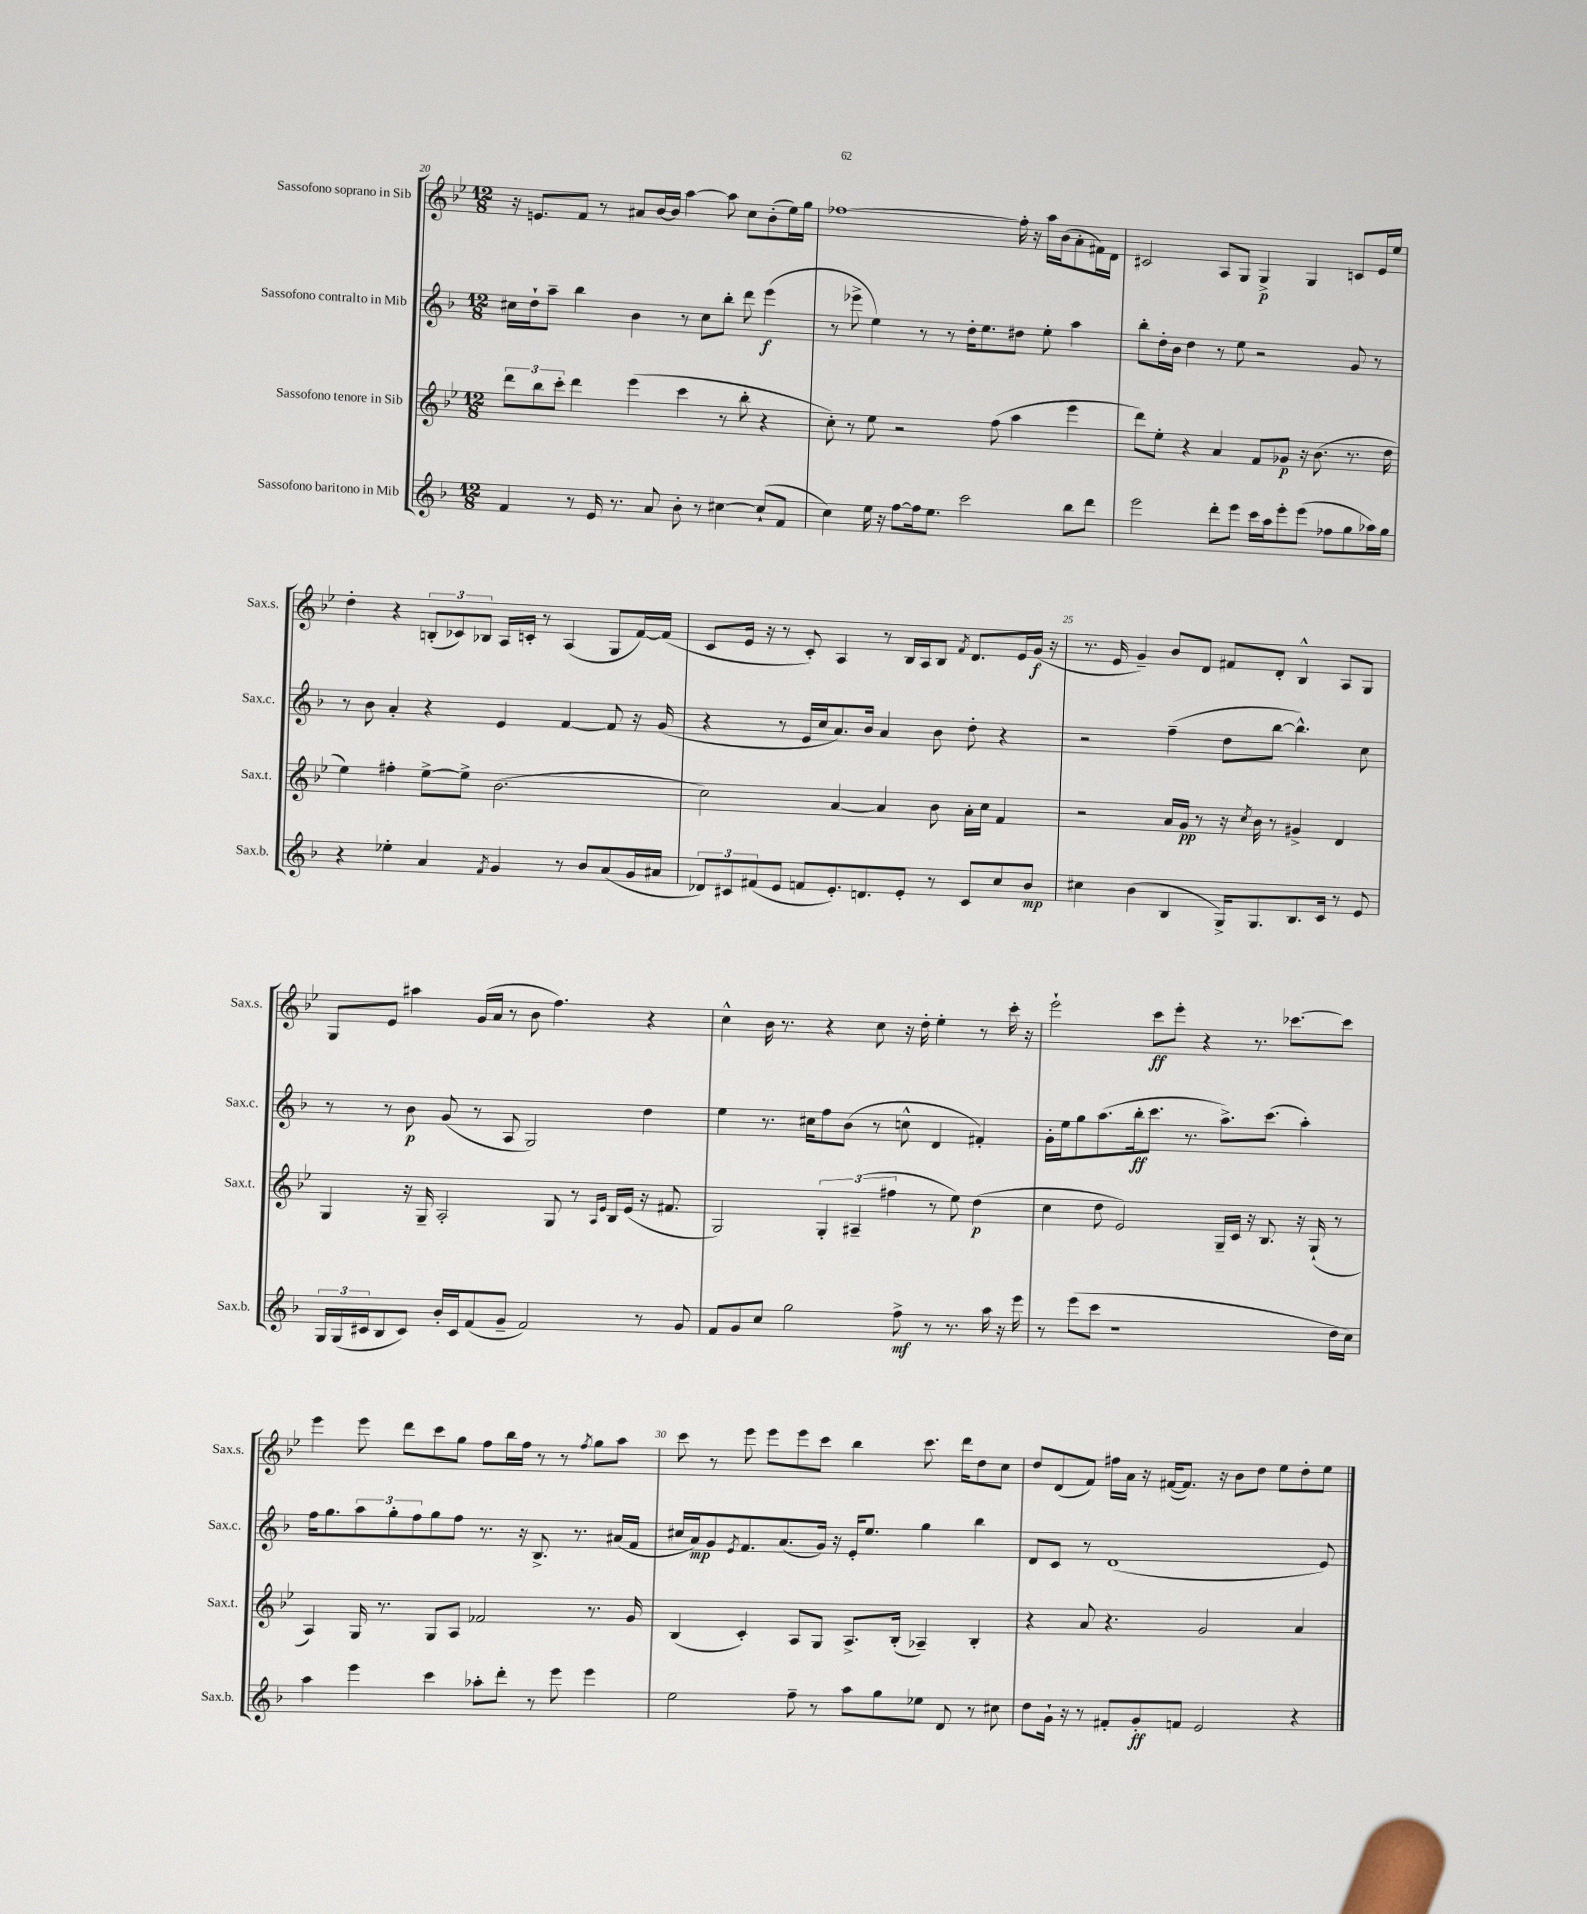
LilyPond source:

<<
\new StaffGroup <<
\new Staff = "s0" \with { instrumentName = "Sassofono soprano in Sib" shortInstrumentName = "Sax.s." } {
    \clef treble \key bes \major \numericTimeSignature \time 12/8
    r16 e'8. f'8 r8 ais'8 bes'16~ bes'16 a''4~ a''8 c''8 bes'8-.( ees''16) g''16 |
    fes''1~ fes''16-. r16 a''16 bes'16( a'8-. fis'16) d'16 |
    cis'2 a8 g8 g4->\p g4 c'8 ees'16 ees''16 |
    d''4-. r4 \tuplet 3/2 { b8-.( ces'8) bes8 } a16 c'16-. r8 a4( g8 f'16~) f'16( |
    c'8 ees'16 r16 r8 c'8-.) a4 r8 bes16 a16 bes8 \acciaccatura { f'8 } d'8. ees'16 g'16\f( r16 |
    r8. ees'16 g'4--) bes'8 d'8 fis'8 d'8-. bes4-^ a8 g8 |
    g8 ees'8 ais''4 g'16( a'16 r8 bes'8 f''4.) r4 |
    c''4-^ bes'16 r8. r4 c''8 r16 d''16-. ees''4-. r8 c'''16-. r16 |
    ees'''2-! c'''8\ff ees'''8-. r4 r8. ces'''8.~ ces'''8 |
    ees'''4 ees'''8 d'''8 c'''8 g''8 f''8 bes''16 f''16 r8 r8 \acciaccatura { f''8 } g''8 a''8 |
    c'''8 r8 ees'''8 ees'''8 ees'''8 c'''8 bes''4 c'''8. d'''16 d''8 c''8 |
    d''8 d'8( f'8) fis''16 a'16 r16 fis'16~( fis'8.) r16 bes'8 d''8 ees''8 d''8-. ees''8 \bar "|." |
}
\new Staff = "s1" \with { instrumentName = "Sassofono contralto in Mib" shortInstrumentName = "Sax.c." } {
    \clef treble \key f \major \numericTimeSignature \time 12/8
    cis''16 d''16-! a''8-- bes''4 bes'4 r8 cis''8 bes''8-. d'''8 e'''4\f( |
    r8 ees'''8-> e''4) r8 r8 d''16-. e''8. dis''8 e''8-. a''4 |
    bes''8-. d''16-. bes'16 d''4 r8 e''8 r2 g'8 r8 |
    r8 bes'8 a'4-. r4 e'4 f'4~ f'8 r16 g'16( |
    r4 r8 e'16 c''16 a'8.) bes'16 a'4 bes'8 d''8-. r4 |
    r2 f''4--( d''8 bes''8~ bes''4.-^) c''8 |
    r8 r8 bes'8\p g'8( r8 a8 g2) d''4 |
    e''4 r8. cis''16 f''8 bes'8( r8 c''8-^ d'4 fis'4-.) |
    g'16-. e''16 g''8 a''8.( bes''16-.\ff c'''8. r8. a''8.->) c'''8.( a''4-.) |
    f''16 g''8. \tuplet 3/2 { a''8 g''8-. f''8 } g''8 f''8 r8. r16 bes8.-> r8. ais'16( f'16 |
    cis''16 a'16\mp) g'8 \acciaccatura { e'8 } f'8. a'8.( g'16) r16 e'16-. e''8. g''4 bes''4 |
    d'8 c'8 r8 d'1( e'8) \bar "|." |
}
\new Staff = "s2" \with { instrumentName = "Sassofono tenore in Sib" shortInstrumentName = "Sax.t." } {
    \clef treble \key bes \major \numericTimeSignature \time 12/8
    \tuplet 3/2 { d'''8 bes''8 c'''8-. } d'''4 ees'''4( c'''4 r8 bes''8-. r4 |
    c''8-.) r8 ees''8 r2 f''8( a''4 ees'''4 |
    d'''8) ees''8-. r4 a'4 f'8 ges'8\p r16 bes'8.( r8. d''16 |
    ees''4) fis''4-. ees''8~-> ees''8-> bes'2.( |
    c''2) a'4~ a'4 bes'8 a'16-. c''16 f'4 |
    r2 a'16 g'16\pp r8 r16 \acciaccatura { c''8 } bes'16 r8 gis'4-> d'4 |
    g4 r16 g16-- a2-. g8 r8 \grace { a16 ees'16 } bes16 ees'16( r16 fis'8. |
    g2) \tuplet 3/2 { g4-. ais4--( fis''4 } r8 ees''8) d''4\p( |
    c''4 d''8 ees'2) g16-- c'16 r16 bes8. r16 g16-!( r8 |
    a4) g16 r8. g8 a8 fes'2 r8. g'16 |
    bes4( c'4-.) a8 g8 a8.-> bes16-.( aes4--) bes4-. |
    r4 a'8 r4. g'2 a'4 \bar "|." |
}
\new Staff = "s3" \with { instrumentName = "Sassofono baritono in Mib" shortInstrumentName = "Sax.b." } {
    \clef treble \key f \major \numericTimeSignature \time 12/8
    f'4 r8 e'16 r8. a'8 bes'8-. r8 cis''4~ cis''8-!( f'8 |
    c''4) e''16 r16 f''8~ f''16 e''8. c'''2 bes''8 d'''8 |
    e'''2 d'''8-. e'''8 c'''16 a''16 e'''8-. e'''8( fes''8 g''8 aes''16) g''16 |
    r4 ees''4-. a'4 \acciaccatura { f'8 } g'4 r8 bes'8 a'8( g'16 ais'16 |
    \tuplet 3/2 { des'8) cis'8 fis'8( } e'8 f'8 e'8.-.) d'8. e'8-. r8 cis'8 c''8 bes'8\mp |
    cis''4 bes'4( bes4 g16->) g8. bes8. c'16 r8 e'8 |
    \tuplet 3/2 { g16 g16( cis'16 } bes8 cis'8) bes'16-. cis'16 f'8( g'8-- f'2) r8 g'8 |
    f'8 g'8 c''8 g''2 f''8->\mf r8 r8. a''16 r16 e'''16 |
    r8 e'''8( c'''8 r1 d''16 c''16) |
    a''4 e'''4 c'''4 aes''8-. d'''8-. r8 e'''8 e'''4 |
    e''2 f''8-- r8 a''8 g''8 ees''8 d'8 r8 cis''8 |
    d''8 g'16-! r16 r8 fis'8-. g'8-.\ff f'8 e'2 r4 \bar "|." |
}
>>
>>
\layout { \context { \Score currentBarNumber = #20 \override BarNumber.break-visibility = ##(#f #t #t) barNumberVisibility = #(every-nth-bar-number-visible 5) } }
